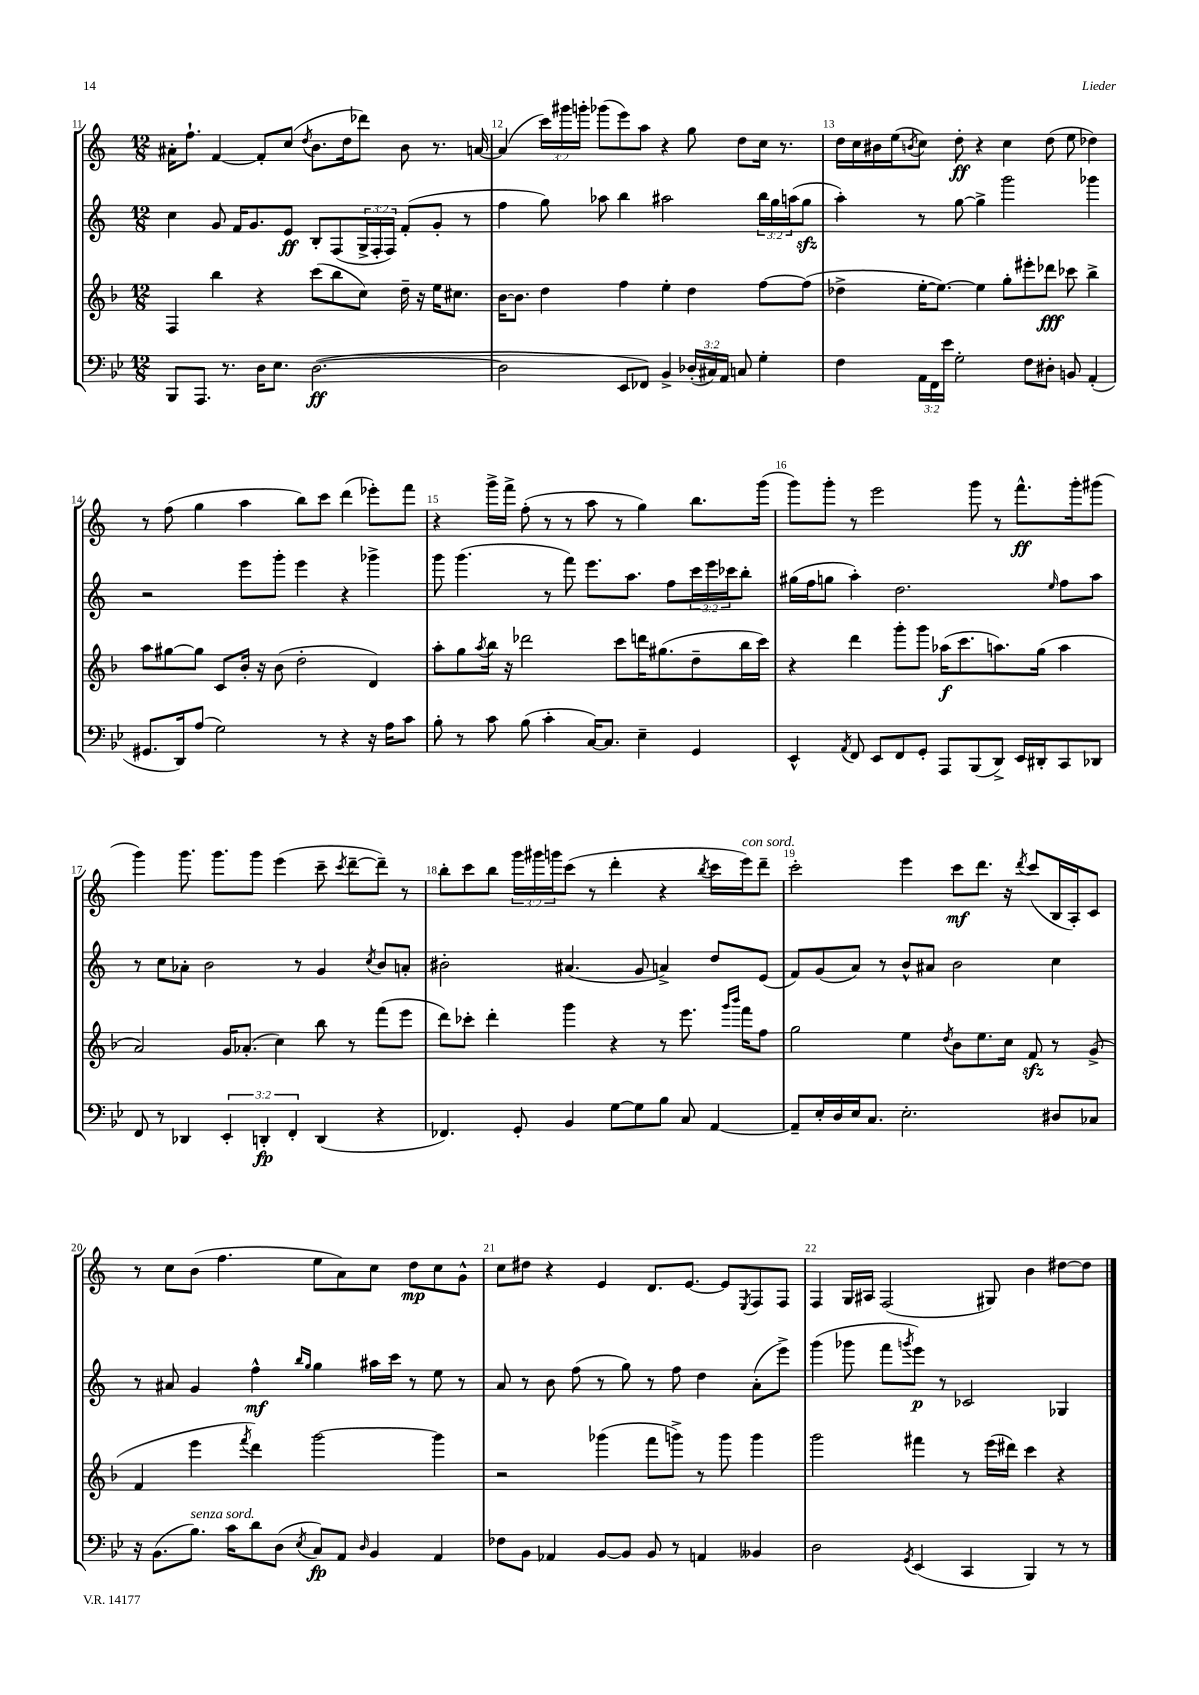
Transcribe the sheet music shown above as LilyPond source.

<<
\new StaffGroup <<
\new Staff = "s0" {
    \clef treble \key c \major \numericTimeSignature \time 12/8 \override Staff.TupletNumber.text = #tuplet-number::calc-fraction-text
    ais'16-. f''8.-! f'4~ f'8-. c''8( \acciaccatura { d''8 } b'8. d''16 des'''8) b'8 r8. a'16~ |
    a'4( \tuplet 3/2 { c'''16) gis'''16 g'''16-. } ges'''8( e'''8) a''8 r4 g''8 d''8 c''16 r8. |
    d''16 c''16 bis'16 e''16( \acciaccatura { b'8 } c''8) d''8-.\ff r4 c''4 d''8( e''8 des''4) |
    r8 f''8( g''4 a''4 b''8) c'''8 d'''4( ees'''8-.) f'''8 |
    r4 g'''16-> f'''16-> f''8-.( r8 r8 a''8 r8 g''4) b''8. g'''16( |
    g'''8) g'''8-. r8 e'''2 g'''8 r8 f'''8.-^\ff g'''16-. gis'''8( |
    g'''4) g'''8. g'''8. g'''8 e'''4( c'''8-- \acciaccatura { c'''8 } d'''8~-- d'''8--) r8 |
    b''8-. c'''8 b''8 \tuplet 3/2 { g'''16 gis'''16 g'''16 } c'''8( r8 d'''4-. r4 \acciaccatura { b''8 } c'''16 e'''16^\markup { \italic "con sord." }) d'''8-- |
    c'''2-. e'''4 c'''8\mf d'''8. r16 \acciaccatura { d'''8 } c'''8( b16 a16-.) c'8 |
    r8 c''8 b'8( f''4. e''8 a'8) c''8 d''8\mp c''8 g'8-^ |
    c''8 dis''8 r4 e'4 d'8. e'8.~ e'8 \acciaccatura { e8 } f8 f8 |
    f4 g16 ais16 f2( gis8) b'4 dis''8~ dis''8 \bar "|." |
}
\new Staff = "s1" {
    \clef treble \key c \major \numericTimeSignature \time 12/8 \override Staff.TupletNumber.text = #tuplet-number::calc-fraction-text
    c''4 g'8 f'16 g'8. e'8\ff b8-. f8( \tuplet 3/2 { g16-> f16-. f16) } f'8-.( g'8-. r8 |
    f''4 g''8) aes''8 b''4 ais''2 \tuplet 3/2 { b''16 g''16 a''16( } g''8\sfz |
    a''4-.) r8 g''8~ g''4-> g'''2 ges'''4 |
    r2 e'''8 g'''8-. e'''4 r4 ges'''4-> |
    g'''8 g'''4.( r8 f'''8) e'''8. a''8. f''8 \tuplet 3/2 { c'''16 e'''16 ces'''16 } b''8-. |
    gis''16( f''16 g''8 a''4-.) d''2. \grace { e''16 } f''8 a''8 |
    r8 c''8 aes'8-. b'2 r8 g'4 \acciaccatura { c''8 } b'8 a'8-. |
    bis'2-. ais'4.( g'8 a'4->) d''8 e'8( |
    f'8) g'8( a'8) r8 b'8-^ ais'8 b'2 c''4 |
    r8 ais'8 g'4 f''4-^\mf \grace { b''16 g''16 } g''4 ais''16 c'''16 r8 e''8 r8 |
    a'8 r8 b'8 f''8( r8 g''8) r8 f''8 d''4 a'8-.( e'''8->) |
    g'''4( ges'''8 f'''8 \acciaccatura { g'''8 } e'''8\p) r8 ces'2 ges4 \bar "|." |
}
\new Staff = "s2" {
    \clef treble \key f \major \numericTimeSignature \time 12/8
    f4 bes''4 r4 c'''8( bes''8 c''8) d''16-- r16 e''16 cis''8. |
    bes'16~ bes'8. d''4 f''4 e''4-. d''4 f''8~ f''8( |
    des''4-> e''16~-. e''8.~) e''4 g''8-. eis'''8-. des'''8\fff ces'''8 bes''4-> |
    a''8 gis''8~ gis''8 c'8 bes'16-. r16 bes'8( d''2-. d'4) |
    a''8-. g''8 \acciaccatura { a''8 } bes''16 r16 des'''2 c'''8 d'''16 gis''8.( d''8-- bes''16 c'''16) |
    r4 d'''4 g'''8-. g'''8 aes''16\f( c'''8. a''8.) g''16( a''4 |
    a'2) g'16 aes'8.-.( c''4) bes''8 r8 f'''8( e'''8 |
    d'''8) ces'''8-. d'''4-. g'''4 r4 r8 e'''8. \grace { g'''16 bes'''16 } f'''16 f''8 |
    g''2 e''4 \acciaccatura { d''8 } bes'8 e''8. c''16 f'8\sfz r8 g'8->( |
    f'4 e'''4 \acciaccatura { f'''8 } d'''4) g'''2~ g'''4 |
    r2 ges'''4( f'''8 g'''8->) r8 g'''8 g'''4 |
    g'''2 fis'''4 r8 e'''16( dis'''16) c'''4 r4 \bar "|." |
}
\new Staff = "s3" {
    \clef bass \key bes \major \numericTimeSignature \time 12/8 \override Staff.TupletNumber.text = #tuplet-number::calc-fraction-text
    bes,,8 a,,8. r8. d16 ees8. d2.~\ff( |
    d2 ees,8 fes,8) bes,4-> \tuplet 3/2 { des16-.( cis16) a,16 } c8 g4-. |
    f4 \tuplet 3/2 { a,16 f,16 ees'16 } g2-. f8 dis8-. b,8 a,4-.( |
    gis,8. d,16) a8( g2) r8 r4 r16 a16 c'8 |
    bes8-. r8 c'8 bes8( c'4-. c16~) c8. ees4-- g,4 |
    ees,4-^ \acciaccatura { a,8 } f,8 ees,8 f,8 g,8-. a,,8 bes,,8( d,8->) ees,16 dis,16-. c,8 des,8 |
    f,8 r8 des,4 \tuplet 3/2 { ees,4-. d,4-.\fp f,4-. } d,4( r4 |
    fes,4.) g,8-. bes,4 g8~ g8 bes8 c8 a,4~ |
    a,8-- ees16-. d16 ees16 c8. ees2.-. dis8 ces8 |
    r16 bes,8.( bes8.^\markup { \italic "senza sord." }) c'16 d'8 d8( \acciaccatura { ees8 } c8\fp) a,8 \grace { d16 } bes,4 a,4 |
    fes8 bes,8 aes,4 bes,8~ bes,8 bes,8 r8 a,4 beses,4 |
    d2 \acciaccatura { g,8 } ees,4( c,4 bes,,4) r8 r8 \bar "|." |
}
>>
>>
\layout { \context { \Score currentBarNumber = #11 \override BarNumber.break-visibility = ##(#f #t #t) barNumberVisibility = #all-bar-numbers-visible } }
